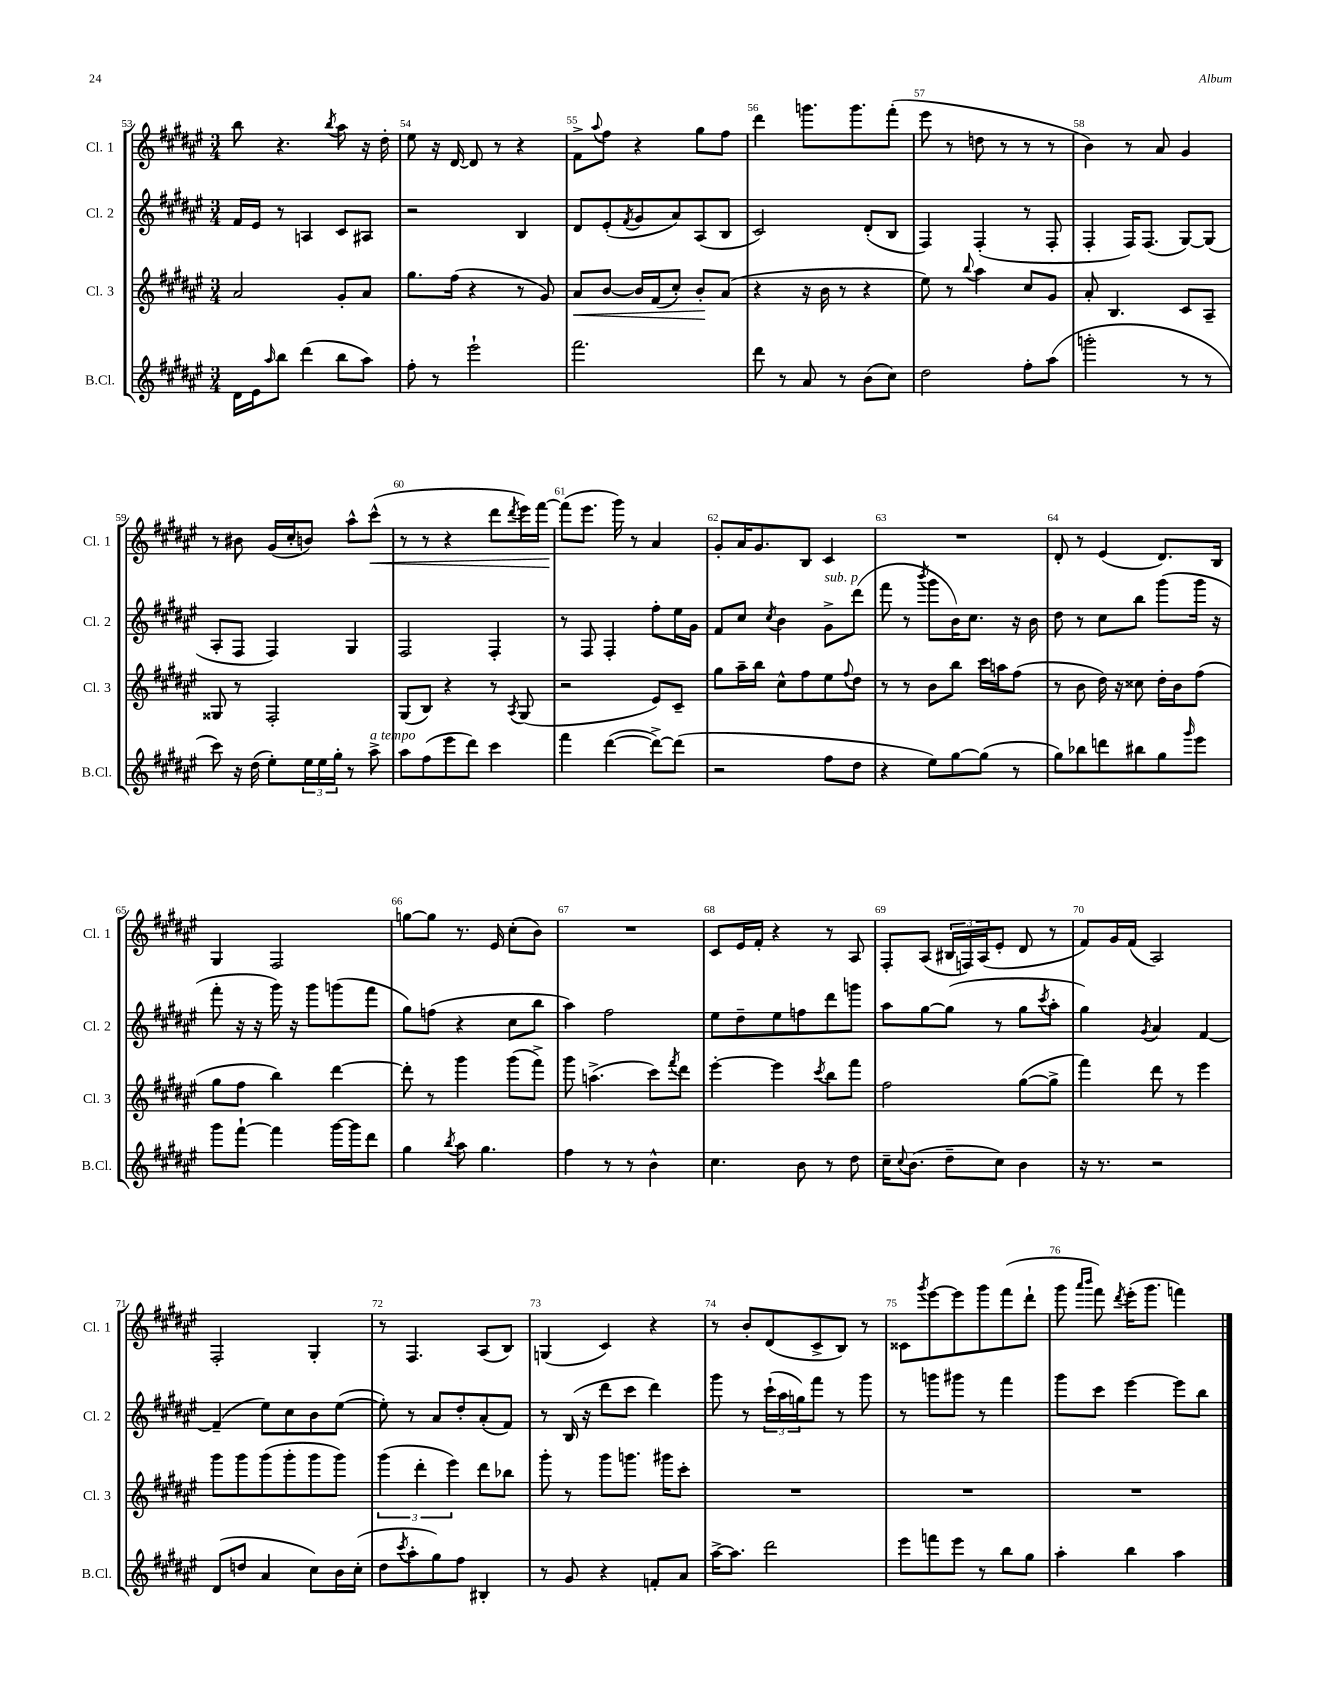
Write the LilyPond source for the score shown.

<<
\new StaffGroup <<
\new Staff = "s0" \with { instrumentName = "Cl. 1" shortInstrumentName = "Cl. 1" } {
    \clef treble \key fis \major \numericTimeSignature \time 3/4
    b''8 r4. \acciaccatura { b''8 } ais''8 r16 dis''16-. |
    eis''8 r16 dis'16~ dis'8 r8 r4 |
    fis'8-> \appoggiatura { ais''8 } fis''8 r4 gis''8 fis''8 |
    dis'''4 g'''8. g'''8. fis'''8-.( |
    eis'''8 r8 d''8 r8 r8 r8 |
    b'4) r8 ais'8 gis'4 |
    r8 bis'8 gis'16( cis''16-. b'8) ais''8-^ cis'''8-^\<( |
    r8 r8 r4 dis'''8 \acciaccatura { dis'''8 } eis'''16) fis'''16~ |
    fis'''8\!( eis'''8. gis'''16) r8 ais'4 |
    gis'8-. ais'16 gis'8. b8 cis'4 |
    R2. |
    dis'8-. r8 eis'4( dis'8.) b16 |
    gis4 fis2 |
    g''8~ g''8 r8. eis'16 cis''8-.( b'8) |
    R2. |
    cis'8 eis'16 fis'16-. r4 r8 ais8 |
    fis8-. ais8( \tuplet 3/2 { bis16 f16) ais16( } eis'8-. dis'8 r8 |
    fis'8) gis'16 fis'16( ais2) |
    fis2-. gis4-. |
    r8 fis4. ais8( b8) |
    g4( cis'4) r4 |
    r8 b'8-. dis'8( cis'8-> b8) r8 |
    cisis'8 \acciaccatura { gis'''8 } eis'''8~ eis'''8 gis'''8 fis'''8( dis'''8-! |
    gis'''8 \grace { ais'''16 b'''16 } fis'''8) \acciaccatura { dis'''8 } eis'''16-.( gis'''8. f'''4) \bar "|." |
}
\new Staff = "s1" \with { instrumentName = "Cl. 2" shortInstrumentName = "Cl. 2" } {
    \clef treble \key fis \major \numericTimeSignature \time 3/4
    fis'16 eis'16 r8 a4 cis'8 ais8 |
    r2 b4 |
    dis'8 eis'8-.( \acciaccatura { fis'8 } gis'8 ais'8) ais8( b8 |
    cis'2) dis'8-.( b8 |
    fis4) fis4-.( r8 fis8-. |
    fis4-. fis16) fis8.( gis8~) gis8( |
    ais8-. fis8 fis4) gis4 |
    fis2 fis4-. |
    r8 fis8 fis4-. fis''8-. eis''16 gis'16 |
    fis'8 cis''8 \acciaccatura { cis''8 } b'4 gis'8->^\markup { \italic "sub. p" } dis'''8( |
    fis'''8 r8 \acciaccatura { b'''8 } gis'''8 b'16) cis''8. r16 b'16 |
    dis''8 r8 cis''8 b''8 gis'''8( gis'''16 r16 |
    fis'''8-. r16 r16 gis'''16) r16 gis'''8 g'''8( fis'''8 |
    gis''8) f''8( r4 cis''8 b''8 |
    ais''4) fis''2 |
    eis''8 dis''8-- eis''8 f''8 dis'''8 g'''8 |
    ais''8 gis''8~ gis''8( r8 gis''8 \acciaccatura { cis'''8 } ais''8-. |
    gis''4) \acciaccatura { gis'8 } ais'4 fis'4~ |
    fis'4--( eis''8) cis''8 b'8 eis''8~( |
    eis''8-.) r8 ais'8 dis''8-. ais'8-.( fis'8) |
    r8 b16( r16 dis'''8 cis'''8 dis'''4) |
    gis'''8 r8 \tuplet 3/2 { cis'''16-!( ais''16 g''16) } fis'''8 r8 gis'''8 |
    r8 g'''8 gis'''8 r8 fis'''4 |
    gis'''8 cis'''8 eis'''4~ eis'''8 b''8 \bar "|." |
}
\new Staff = "s2" \with { instrumentName = "Cl. 3" shortInstrumentName = "Cl. 3" } {
    \clef treble \key fis \major \numericTimeSignature \time 3/4
    ais'2 gis'8-. ais'8 |
    gis''8. fis''16( r4 r8 gis'8) |
    ais'8\< b'8~ b'16 fis'16( cis''8-.) b'8-.\! ais'8( |
    r4 r16 b'16 r8 r4 |
    eis''8) r8 \appoggiatura { b''8 } ais''4 cis''8 gis'8 |
    ais'8-. b4. cis'8 ais8-- |
    gisis8 r8 fis2-. |
    gis8( b8) r4 r8 \acciaccatura { ais8 } gis8( |
    r2 eis'8) cis'8-- |
    gis''8 ais''16-- b''16 cis''8-^ fis''8 eis''8 \appoggiatura { fis''8 } dis''8 |
    r8 r8 b'8 b''8 cis'''16 a''16 fis''8( |
    r8 b'8 dis''16) r16 cisis''8 dis''16-. b'16 fis''8( |
    gis''8 fis''8 b''4) dis'''4~ |
    dis'''8-. r8 gis'''4 gis'''8( fis'''8->) |
    gis'''8 a''4.->( cis'''8) \acciaccatura { fis'''8 } dis'''8 |
    eis'''4~-. eis'''4 \acciaccatura { cis'''8 } b''8 fis'''8 |
    fis''2 gis''8~( gis''8-> |
    fis'''4) dis'''8 r8 eis'''4 |
    gis'''8 gis'''8 gis'''8( gis'''8-. gis'''8 gis'''8) |
    \tuplet 3/2 { gis'''4( dis'''4-. eis'''4) } dis'''8 bes''8 |
    gis'''8-. r8 gis'''8 g'''8. gis'''16 cis'''8-. |
    R2. |
    R2. |
    R2. \bar "|." |
}
\new Staff = "s3" \with { instrumentName = "B.Cl." shortInstrumentName = "B.Cl." } {
    \clef treble \key fis \major \numericTimeSignature \time 3/4
    dis'16 eis'16 \grace { ais''16 } b''8 dis'''4( b''8 ais''8) |
    fis''8-. r8 eis'''2-! |
    fis'''2. |
    dis'''8 r8 ais'8 r8 b'8( cis''8) |
    dis''2 fis''8-. ais''8( |
    g'''2-. r8 r8 |
    cis'''8) r16 dis''16( eis''8-.) \tuplet 3/2 { eis''16 eis''16 gis''16-. } r8 ais''8->^\markup { \italic "a tempo" } |
    ais''8 fis''8( eis'''8 dis'''8) cis'''4 |
    fis'''4 dis'''4~( dis'''8~->) dis'''8( |
    r2 fis''8 dis''8 |
    r4 eis''8) gis''8~ gis''8( r8 |
    gis''8) bes''8 d'''8 bis''8 gis''8 \grace { gis'''16 } eis'''8 |
    gis'''8 fis'''8~-! fis'''4 gis'''16~ gis'''16 dis'''8 |
    gis''4 \acciaccatura { b''8 } ais''8 gis''4. |
    fis''4 r8 r8 b'4-^ |
    cis''4. b'8 r8 dis''8 |
    cis''16-- \appoggiatura { cis''8 } b'8.( dis''8-- cis''8) b'4 |
    r16 r8. r2 |
    dis'8( d''8 ais'4 cis''8) b'16 cis''16-.( |
    dis''8 \acciaccatura { cis'''8 } ais''8-. gis''8) fis''8 bis4-. |
    r8 gis'8 r4 f'8-. ais'8 |
    ais''16~-> ais''8. dis'''2 |
    eis'''8 f'''8 eis'''8 r8 b''8 gis''8 |
    ais''4-. b''4 ais''4 \bar "|." |
}
>>
>>
\layout { \context { \Score currentBarNumber = #53 \override BarNumber.break-visibility = ##(#f #t #t) barNumberVisibility = #all-bar-numbers-visible } }
